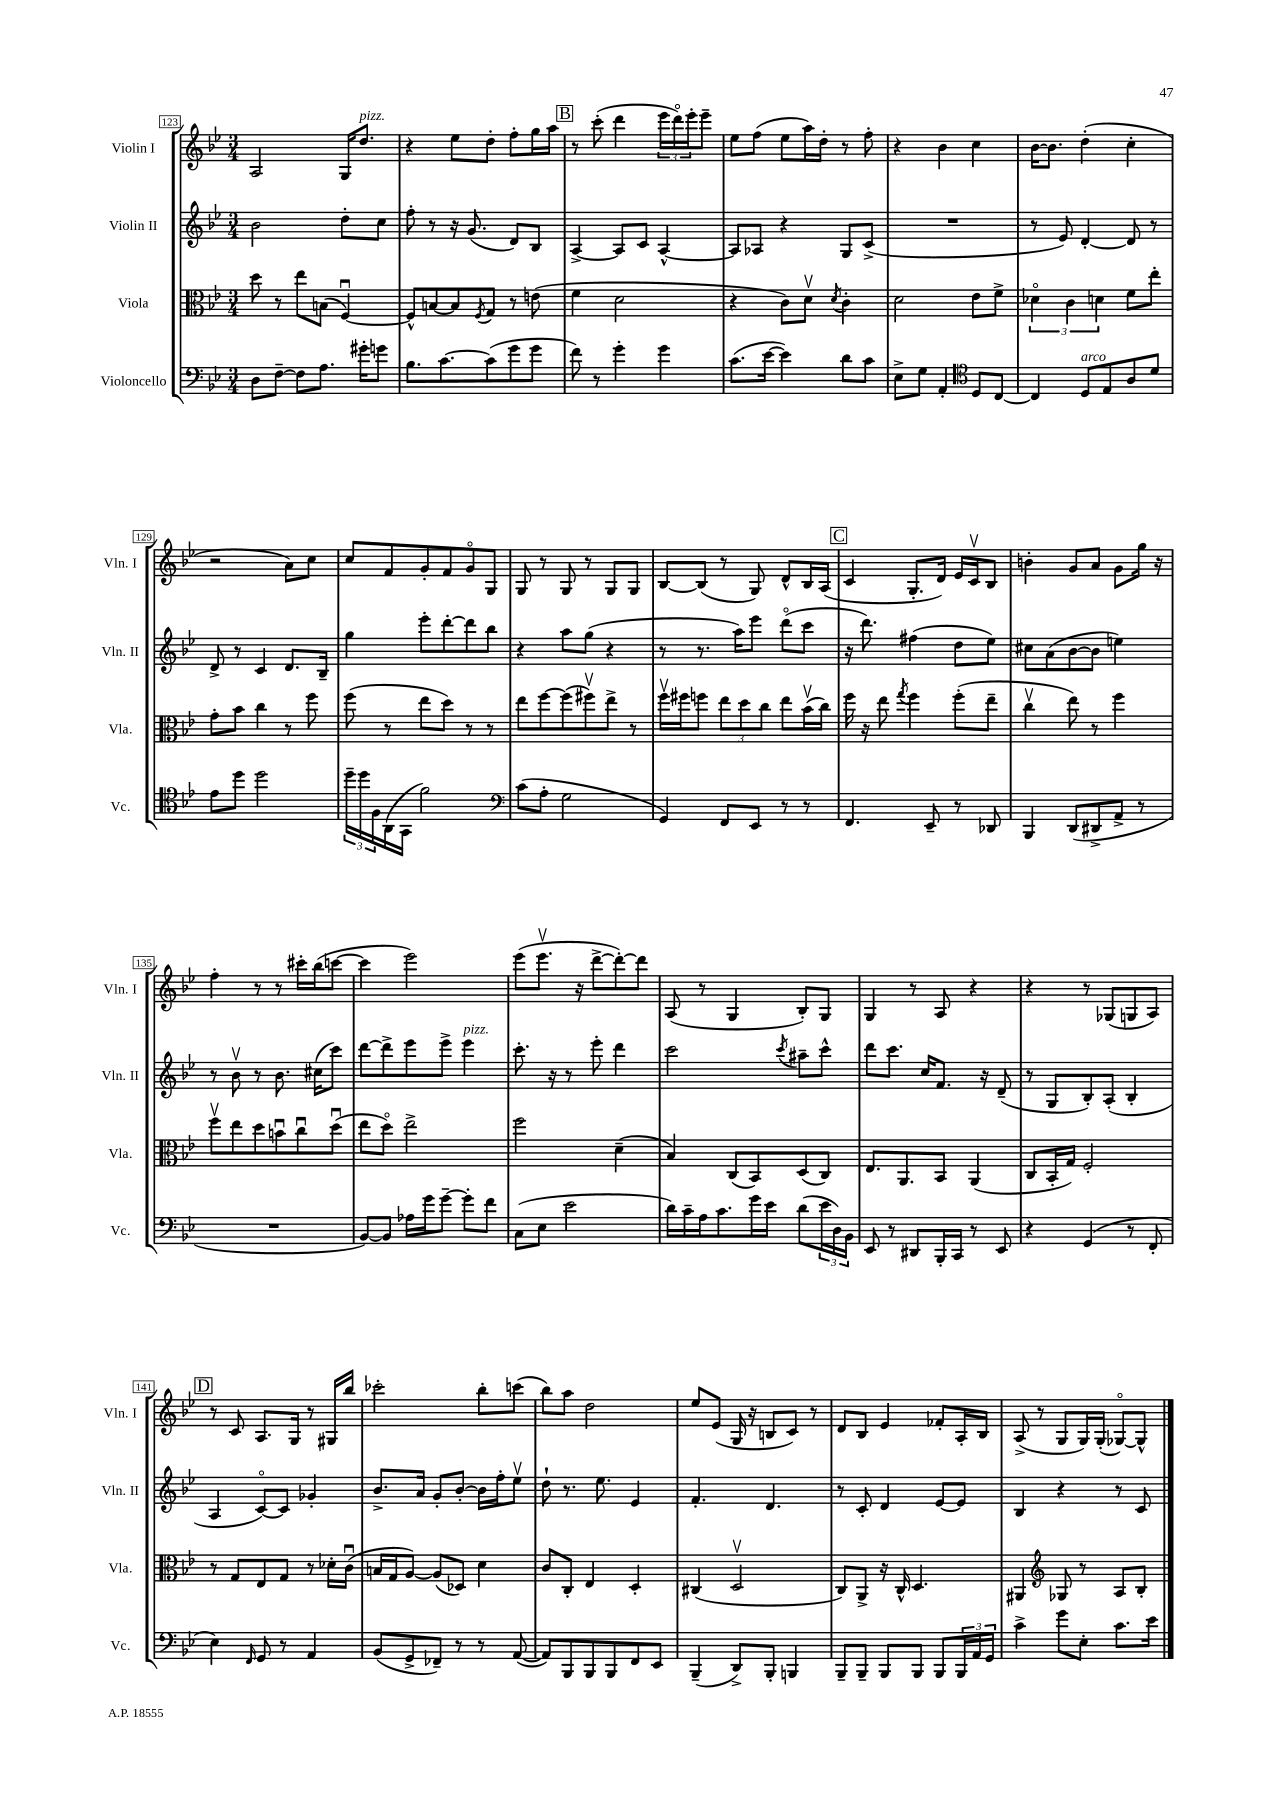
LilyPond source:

<<
\new StaffGroup <<
\new Staff = "s0" \with { instrumentName = "Violin I" shortInstrumentName = "Vln. I" } {
    \clef treble \key bes \major \numericTimeSignature \time 3/4
    a2 g16 d''8.^\markup { \italic "pizz." } |
    r4 ees''8 d''8-. f''8-. g''16 a''16 |
    \mark \markup { \box "B" } r8 c'''8-.( d'''4 \tuplet 3/2 { ees'''16 d'''16\flageolet) ees'''16-. } ees'''8-- |
    ees''8 f''8( ees''8 a''16) d''16-. r8 f''8-. |
    r4 bes'4 c''4 |
    bes'16~ bes'8. d''4-.( c''4-. |
    r2 a'8) c''8 |
    c''8 f'8 g'8-. f'8 g'8\flageolet g8 |
    g8 r8 g8 r8 g8 g8 |
    bes8~ bes8( r8 g8) d'8-^ bes16 a16( |
    \mark \markup { \box "C" } c'4 g8.-. d'16) ees'16 c'16\upbow bes8 |
    b'4-. g'8 a'8 g'8 g''16 r16 |
    f''4-. r8 r8 cis'''16-. bes''16( c'''8~ |
    c'''4 ees'''2) |
    ees'''8( ees'''8.\upbow r16 d'''8~-> d'''8~-.) d'''8 |
    a8( r8 g4 bes8-.) g8 |
    g4 r8 a8 r4 |
    r4 r8 ges8( g8 a8) |
    \mark \markup { \box "D" } r8 c'8 a8. g16 r8 gis16 bes''16 |
    ces'''2-. bes''8-. c'''8( |
    bes''8) a''8 d''2 |
    ees''8 ees'8( g16 r16 b8 c'8) r8 |
    d'8 bes8 ees'4 fes'8-. a16-. bes16 |
    a8->( r8 g8 g16) g16-.( ges8~\flageolet) ges8-^ \bar "|." |
}
\new Staff = "s1" \with { instrumentName = "Violin II" shortInstrumentName = "Vln. II" } {
    \clef treble \key bes \major \numericTimeSignature \time 3/4
    bes'2 d''8-. c''8 |
    f''8-. r8 r16 g'8.( d'8) bes8 |
    \mark \markup { \box "B" } a4~-> a8 c'8 a4~-^ |
    a8 aes8 r4 g8 c'8->( |
    R2. |
    r8 ees'8) d'4~-. d'8 r8 |
    d'8-> r8 c'4 d'8. bes16-- |
    g''4 ees'''8-. d'''8~-. d'''8 bes''8 |
    r4 a''8 g''8( r4 |
    r8 r8. a''16) ees'''8 d'''8\flageolet( c'''8 |
    \mark \markup { \box "C" } r16 d'''8.) fis''4( d''8 ees''8) |
    cis''8 a'8( bes'8~ bes'8 e''4) |
    r8 bes'8\upbow r8 bes'8. cis''16( c'''8) |
    d'''8~ d'''8-> ees'''8 ees'''8-> ees'''4^\markup { \italic "pizz." } |
    c'''8.-. r16 r8 ees'''8-. d'''4 |
    c'''2 \acciaccatura { c'''8 } ais''8-- c'''8-^ |
    d'''8 c'''8. c''16 f'8. r16 d'8--( |
    r8 g8 bes8-.) a8-.( bes4-. |
    \mark \markup { \box "D" } a4 c'8~\flageolet) c'8 ges'4-. |
    bes'8.-> a'16 g'8-. bes'8~-. bes'16 f''16-. ees''8\upbow |
    d''8-! r8. ees''8. ees'4 |
    f'4.-. d'4. |
    r8 c'8-. d'4 ees'8~ ees'8 |
    bes4 r4 r8 c'8 \bar "|." |
}
\new Staff = "s2" \with { instrumentName = "Viola" shortInstrumentName = "Vla." } {
    \clef alto \key bes \major \numericTimeSignature \time 3/4
    d''8 r8 ees''8 b8( f4~\downbow) |
    f8-^ b8~ b8 \acciaccatura { f8 } g8 r8 e'8( |
    \mark \markup { \box "B" } f'4 d'2 |
    r4 c'8) d'8\upbow \acciaccatura { d'8 } c'4-. |
    d'2 ees'8 f'8-> |
    \tuplet 3/2 { des'4\flageolet c'4 d'4 } f'8 ees''8-. |
    g'8-. bes'8 c''4 r8 f''8 |
    f''8( r8 ees''8 d''8) r8 r8 |
    ees''8 f''8~ f''8( fis''8\upbow) ees''8-> r8 |
    f''16\upbow fis''16 f''8 \tuplet 3/2 { ees''8 d''8 c''8 } ees''8 bes'16\upbow( c''16) |
    \mark \markup { \box "C" } f''16 r16 ees''8 \acciaccatura { g''8 } f''4 f''8-.( ees''8-- |
    c''4\upbow ees''8) r8 f''4 |
    f''8\upbow ees''8 d''8 b'8\downbow c''8\downbow d''8\downbow( |
    ees''8 d''8\flageolet) ees''2-> |
    f''2 d'4--( |
    bes4) c8( bes,8) d8( c8) |
    ees8. a,8. bes,8 a,4( |
    c8 bes,16-. g16) f2-. |
    \mark \markup { \box "D" } r8 g8 ees8 g8 r8 des'16-. c'16\downbow( |
    b16 g16 a8~) a8( des8) d'4 |
    c'8 c8-. ees4 d4-. |
    cis4( d2\upbow |
    c8) a,8-> r16 c16-^ d4. |
    ais,4 \clef treble ges8 r8 a8 bes8-. \bar "|." |
}
\new Staff = "s3" \with { instrumentName = "Violoncello" shortInstrumentName = "Vc." } {
    \clef bass \key bes \major \numericTimeSignature \time 3/4
    d8 f8~-- f8 a8. gis'16-. g'8 |
    bes8. c'8.~ c'8( g'8 g'8 |
    \mark \markup { \box "B" } f'8) r8 g'4-. g'4 |
    c'8.( ees'16~ ees'4) d'8 c'8 |
    ees8-> g8 a,4-. \clef tenor d8 c8~ |
    c4 d8^\markup { \italic "arco" } ees8 a8 d'8 |
    ees'8 d''8 d''2 |
    \tuplet 3/2 { d''16-- d''16 f16 } a,16( g,16 f'2) |
    \clef bass c'8( a8-. g2 |
    g,4) f,8 ees,8 r8 r8 |
    \mark \markup { \box "C" } f,4. ees,8-- r8 des,8 |
    bes,,4 d,8( dis,8-> a,8-> r8 |
    R2. |
    bes,8~) bes,8 aes16 g'16 g'8~-- g'8-. f'8 |
    c8( ees8 ees'2 |
    d'16) c'16-- a16 c'8. g'16 ees'16 d'8( \tuplet 3/2 { ees'16 d16) bes,16 } |
    ees,8 r8 dis,8 bes,,16-. c,16 r8 ees,8 |
    r4 g,4( r8 f,8-. |
    \mark \markup { \box "D" } ees4) \grace { f,16 } g,8 r8 a,4 |
    bes,8( g,8-> fes,8--) r8 r8 a,8~( |
    a,8) bes,,8 bes,,8 bes,,8 f,8 ees,8 |
    bes,,4--( d,8->) bes,,8-. b,,4 |
    bes,,8-- bes,,8-- bes,,8 bes,,8 bes,,8 \tuplet 3/2 { bes,,16 a,16 g,16 } |
    c'4-> g'8 ees8-. c'8. ees'16 \bar "|." |
}
>>
>>
\layout { \context { \Score currentBarNumber = #123 \override BarNumber.stencil = #(make-stencil-boxer 0.1 0.3 ly:text-interface::print) } }
